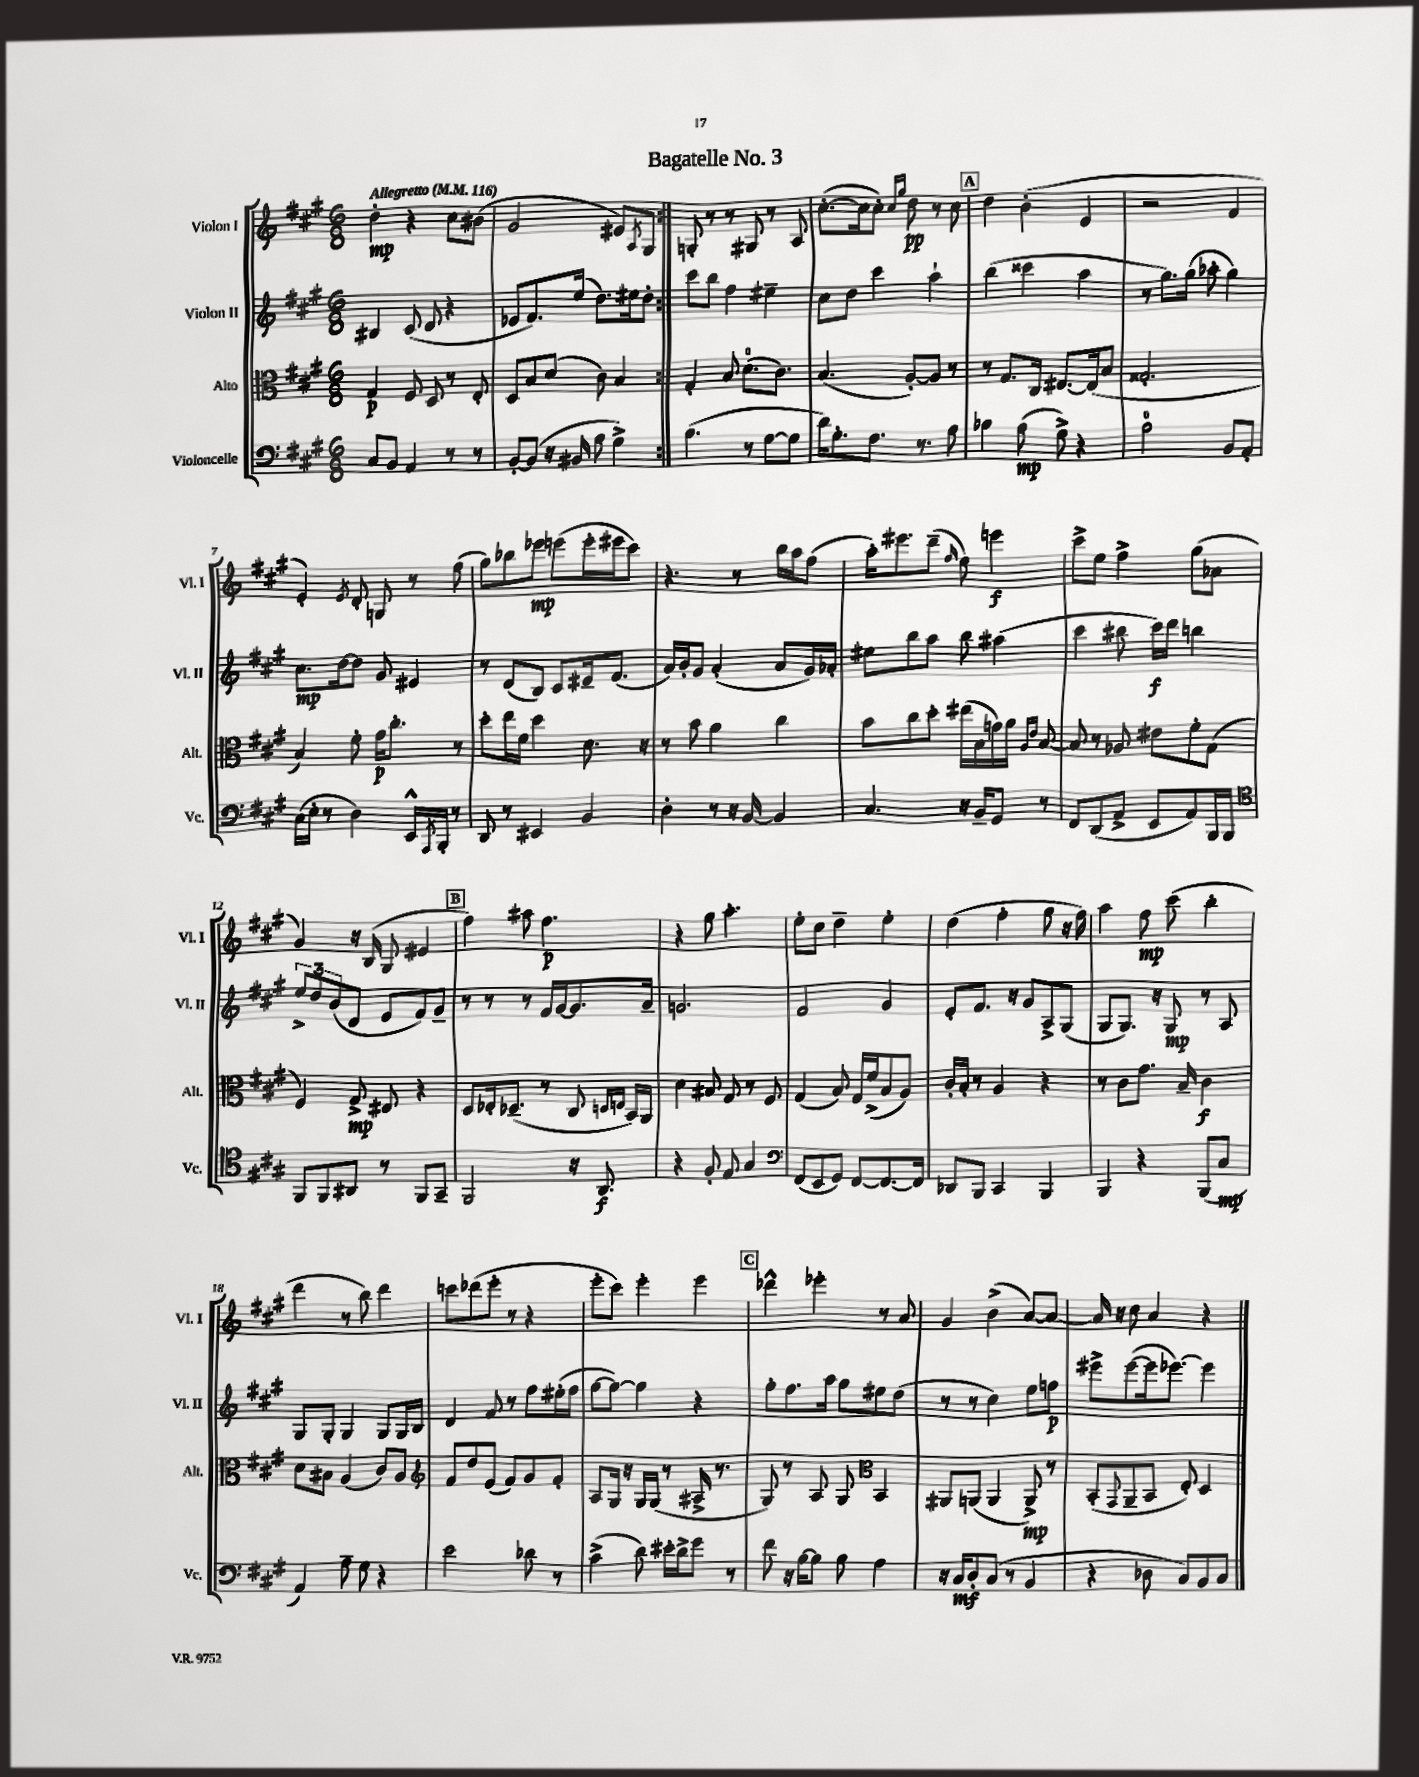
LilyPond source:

\header { title = "Bagatelle No. 3" }
<<
\new StaffGroup <<
\new Staff = "s0" \with { instrumentName = "Violon I" shortInstrumentName = "Vl. I" } {
    \clef treble \key a \major \numericTimeSignature \time 6/8 \tempo "Allegretto" 4 = 116
    \repeat volta 2 { d''4-.\mp r4 cis''8 bis'8( |
    gis'2 eis'8) \acciaccatura { a8 } gis8 | }
    g8-. r8 r8 gis8 r8 a8 |
    cis''8.~-.( cis''16 cis''8-.) \grace { cis''16 gis''16 } d''8\pp r8 cis''8 |
    \mark \markup { \box "A" } d''4 b'4-.( e'4 |
    r2 fis'4 |
    e'4-.) \acciaccatura { e'8 } d'8-. g8 r8 fis''8( |
    gis''8) bes''8 ees'''8\mp e'''8( e'''16-. eis'''16 cis'''8) |
    r4. r8 b''16 a''16 fis''8( |
    a''16-.) eis'''8. d'''8--( \grace { fis''16 } e''8) e'''4\f |
    cis'''8-> e''8 fis''4-> gis''8( aes'8 |
    gis'4) r16 b16( gis8 eis'4 |
    \mark \markup { \box "B" } fis''4) ais''8 fis''4.\p |
    r4 gis''8 a''4.-. |
    e''8-. cis''8 d''4-- e''4-. |
    d''4( fis''4-. gis''8 r16 fis''16) |
    a''4 fis''8\mp cis'''8( b''4-. |
    d'''4 r8 b''8) d'''4 |
    c'''8 des'''8( e'''8-. r8 r4 |
    e'''8-. cis'''8) e'''4-. e'''4 |
    \mark \markup { \box "C" } des'''4-^ ees'''4-. r8 a'8 |
    gis'4 b'4->( a'8~) a'8~ |
    a'16 r16 cis''8 a'4 r4 \bar "|." |
}
\new Staff = "s1" \with { instrumentName = "Violon II" shortInstrumentName = "Vl. II" } {
    \clef treble \key a \major \numericTimeSignature \time 6/8
    \repeat volta 2 { bis4 cis'8( d'8 r4 |
    ees'8 fis'8.) e''16( d''8.) eis''16 d''8-. | }
    cis'''8 b''8 fis''4 eis''4-- |
    cis''8 d''8 cis'''4 a''4-! |
    \mark \markup { \box "A" } b''4( cisis'''4 a''4 |
    r8 gis''8.) gis''16( aes''8-. gis''4) |
    cis''8.\mp d''16~ d''8 gis'8 eis'4 |
    r8 d'8( b8) cis'8 eis'16-- fis'8.( |
    a'16) b'16-. gis'8 a'4-.( a'8 gis'16) aes'16-. |
    eis''8 b''8 a''8 b''8 ais''4( |
    cis'''4 bis''8 cis'''16\f) d'''16 b''4 |
    \tuplet 3/2 { e''8-> d''8 b'8( } d'8 e'8 fis'8) gis'8-- |
    \mark \markup { \box "B" } r8 r8 r8 fis'16 gis'16~ gis'8. a'16-- |
    g'2. |
    fis'2 gis'4 |
    e'8-. fis'8. r16 gis'8 a8-> gis8( |
    gis8 gis8.) r16 gis8\mp r8 a8 |
    gis8 gis8-. gis4 gis8 gis16 b16 |
    d'4 fis'8 r8 fis''8 eis''16-.( fis''16 |
    gis''8~ gis''8~) gis''4 r4 |
    \mark \markup { \box "C" } gis''8-. fis''8. a''16 gis''8 eis''8 d''8( |
    r8 r8 cis''4) e''8 f''8\p |
    eis'''8-> eis'''8~( eis'''16 ees'''8.~) ees'''4 \bar "|." |
}
\new Staff = "s2" \with { instrumentName = "Alto" shortInstrumentName = "Alt." } {
    \clef alto \key a \major \numericTimeSignature \time 6/8
    \repeat volta 2 { gis4\p fis8 d8 r8 e8-. |
    d8 b8 d'8( cis'8) b4 | }
    gis4-. b8 d'8.-0( cis'8.) |
    b4.( a8~-.) a8 r8 |
    \mark \markup { \box "A" } r8 gis8. cis16 eis8.~ eis16( b8 |
    gisis2.-. |
    b4) fis'8-. gis'16\p cis''8.-. r8 |
    d''8-. e''16 fis'16 d''4 d'8. r16 |
    r8 b'8 a'4 cis''4 |
    b'8 cis''8 d''8-. eis''16( b16 g'16) a'16 \grace { a16 e'16 } b8~ |
    b8 r8 aes8 eis'8 fis'8-. gis8( |
    fis4) gis8->\mp eis8 r4 |
    \mark \markup { \box "B" } d8 ees16-. des8.--( r8 cis8 \grace { d16 e16 } b,16) a,16 |
    d'4 bis8 gis8 r8 fis8 |
    gis4( b8) gis16 fis'16->( b8 a8) |
    cis'16-. b16-. r8 a4 r4 |
    r8 cis'8 gis'8. b16-- cis'4\f |
    d'8 bis8 a4( cis'8) a8 |
    \clef treble fis'8 d''8 e'8( fis'8) gis'8 fis'8-. |
    a8 gis16 r16 gis16 gis16( r8 ais16-> r8. |
    \mark \markup { \box "C" } gis8) r8 a8 gis8 \clef alto b,4 |
    ais,8 a,8( a,4 a,8->\mp) r8 |
    b,8-.( \appoggiatura { gis,8 } a,8-- b,8 e8-.) d4 \bar "|." |
}
\new Staff = "s3" \with { instrumentName = "Violoncelle" shortInstrumentName = "Vc." } {
    \clef bass \key a \major \numericTimeSignature \time 6/8
    \repeat volta 2 { cis8 b,8 a,4 r8 r8 |
    b,8~-. b,8( r16 bis,16 a8 gis4->) | }
    b4.( r8 gis8~ gis8 |
    d'16) gis8.-. fis8. r8. a8 |
    \mark \markup { \box "A" } bes4 a8\mp( gis8->) r4 |
    a2-0 b,8 a,8-. |
    cis16( e16-. r8 d4) e,16-^ \acciaccatura { a,,8 } b,,16-. r8 |
    d,8 r8 eis,4 b,4 |
    d4-. r8 r16 b,16~ b,4 |
    cis4. r16 b,16-- gis,8 r8 |
    fis,8 d,8( a,8-> e,8 a,8) b,,16 b,,16 |
    \clef tenor fis,8 fis,8 ais,8 r8 fis,8 gis,8-- |
    \mark \markup { \box "B" } fis,2 r16 a,8.\f |
    r4 fis8-. e8 gis4 |
    \clef bass fis,8( e,8 gis,8) fis,8~ fis,8.~ fis,16 |
    des,8 b,,8 cis,4 b,,4 |
    b,,4 r4 b,,8( cis8\mp |
    a,4) a8-- gis8 r4 |
    e'2 des'8 r8 |
    cis'4->( d'8) eis'16-. d'16-> gis'8 r8 |
    \mark \markup { \box "C" } fis'8 r16 b16~ b8 b8 a4 |
    r16 cis16\mf d8-. cis8( r8 b,4 |
    r4 des8 cis8) b,8 cis8 \bar "|." |
}
>>
>>
